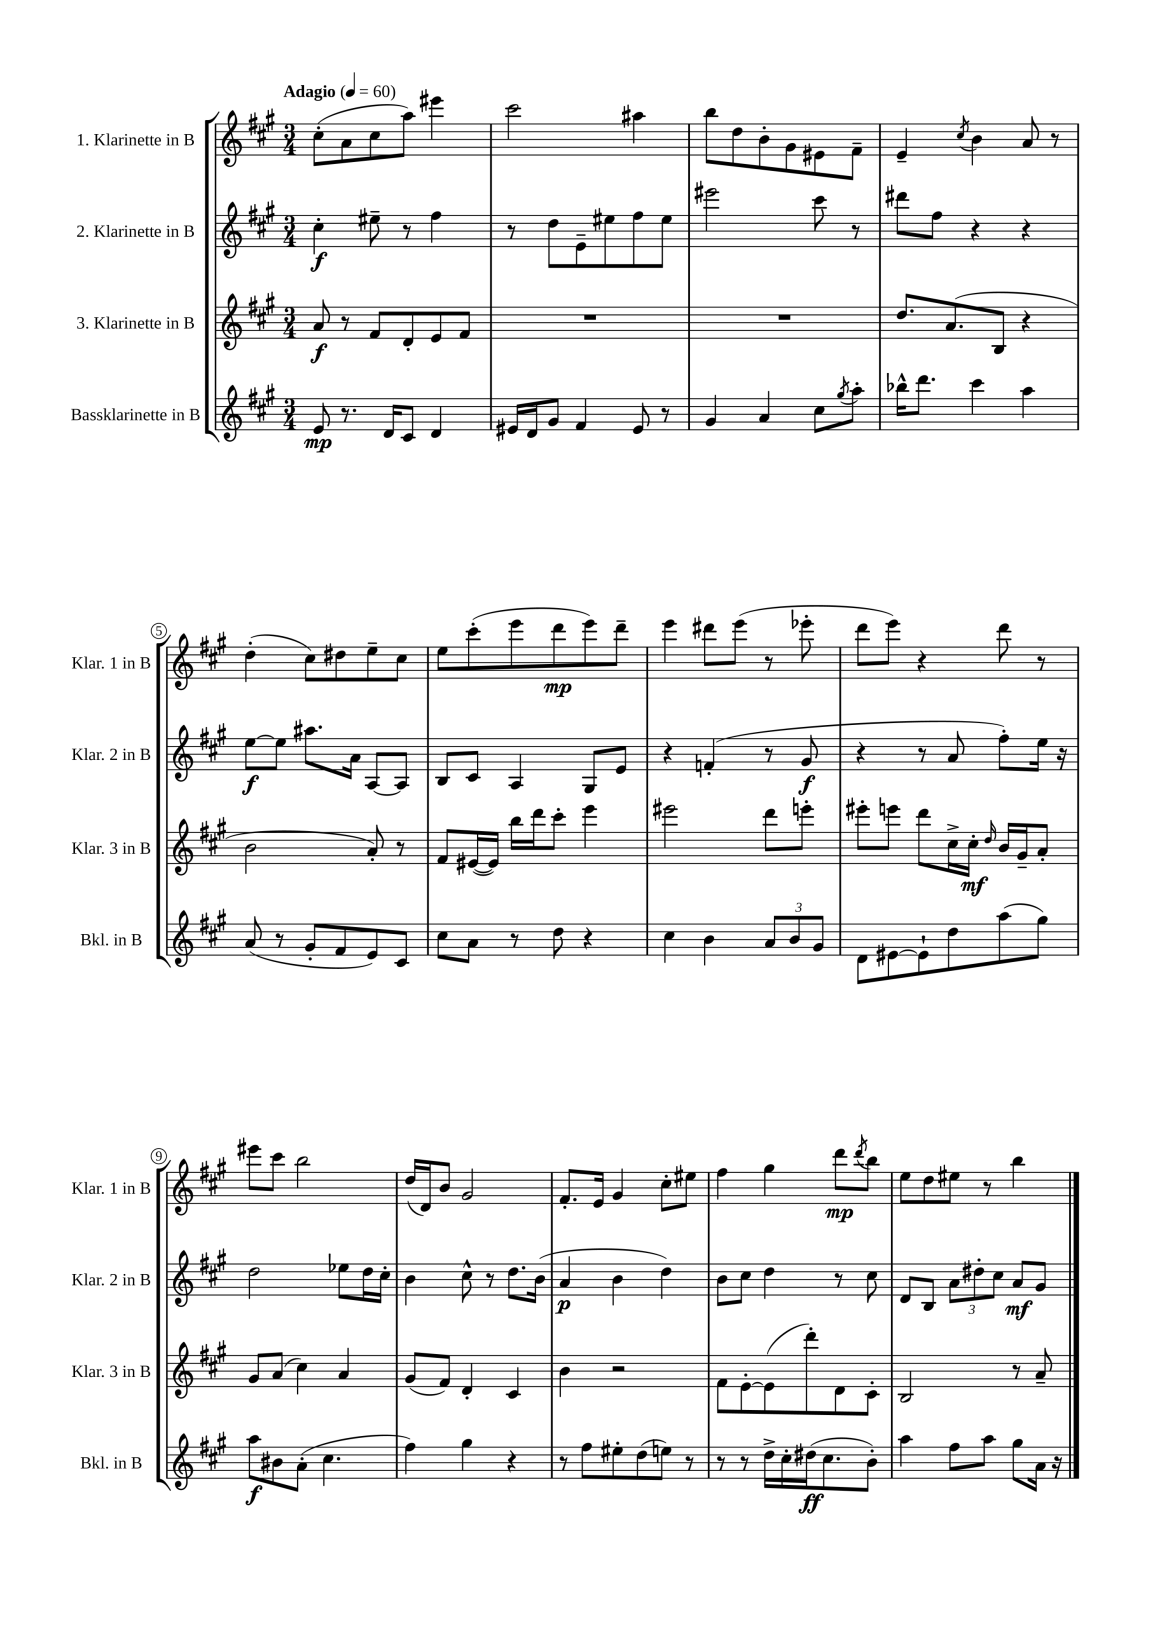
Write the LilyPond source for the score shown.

<<
\new StaffGroup <<
\new Staff = "s0" \with { instrumentName = "1. Klarinette in B" shortInstrumentName = "Klar. 1 in B" } {
    \clef treble \key a \major \numericTimeSignature \time 3/4 \tempo "Adagio" 4 = 60
    cis''8-.( a'8 cis''8 a''8) eis'''4 |
    cis'''2 ais''4 |
    b''8 d''8 b'8-. gis'8 eis'8 fis'8-- |
    e'4-- \acciaccatura { cis''8 } b'4 a'8 r8 |
    d''4-.( cis''8) dis''8 e''8-- cis''8 |
    e''8 cis'''8-.( e'''8 d'''8\mp e'''8) d'''8-- |
    e'''4 dis'''8 e'''8( r8 ees'''8-. |
    d'''8 e'''8) r4 d'''8 r8 |
    eis'''8 cis'''8 b''2 |
    d''16( d'16) b'8 gis'2 |
    fis'8.-. e'16 gis'4 cis''8-. eis''8 |
    fis''4 gis''4 d'''8\mp \acciaccatura { d'''8 } b''8 |
    e''8 d''8 eis''8 r8 b''4 \bar "|." |
}
\new Staff = "s1" \with { instrumentName = "2. Klarinette in B" shortInstrumentName = "Klar. 2 in B" } {
    \clef treble \key a \major \numericTimeSignature \time 3/4
    cis''4-.\f eis''8-- r8 fis''4 |
    r8 d''8 e'8-- eis''8 fis''8 eis''8 |
    eis'''2 cis'''8 r8 |
    dis'''8 fis''8 r4 r4 |
    e''8~\f e''8 ais''8. a'16 a8~ a8 |
    b8 cis'8 a4 gis8 e'8 |
    r4 f'4-.( r8 gis'8\f |
    r4 r8 a'8 fis''8-.) e''16 r16 |
    d''2 ees''8 d''16 cis''16-. |
    b'4 cis''8-^ r8 d''8. b'16( |
    a'4\p b'4 d''4) |
    b'8 cis''8 d''4 r8 cis''8 |
    d'8 b8 \tuplet 3/2 { a'8 dis''8-. cis''8 } a'8\mf gis'8 \bar "|." |
}
\new Staff = "s2" \with { instrumentName = "3. Klarinette in B" shortInstrumentName = "Klar. 3 in B" } {
    \clef treble \key a \major \numericTimeSignature \time 3/4
    a'8\f r8 fis'8 d'8-. e'8 fis'8 |
    R2. |
    R2. |
    d''8. a'8.( b8 r4 |
    b'2 a'8-.) r8 |
    fis'8 eis'16~( eis'16) b''16 d'''16 cis'''8-. e'''4 |
    eis'''2 d'''8 e'''8-. |
    eis'''8-. e'''8 d'''8 cis''16-> cis''16-.\mf \grace { d''16 } b'16 gis'16-- a'8-. |
    gis'8 a'8( cis''4) a'4 |
    gis'8( fis'8) d'4-. cis'4 |
    b'4 r2 |
    fis'8 e'8~-. e'8( d'''8-.) d'8 cis'8-. |
    b2 r8 a'8-- \bar "|." |
}
\new Staff = "s3" \with { instrumentName = "Bassklarinette in B" shortInstrumentName = "Bkl. in B" } {
    \clef treble \key a \major \numericTimeSignature \time 3/4
    e'8\mp r8. d'16 cis'8 d'4 |
    eis'16 d'16 gis'8 fis'4 eis'8 r8 |
    gis'4 a'4 cis''8 \acciaccatura { gis''8 } a''8-. |
    bes''16-^ d'''8. cis'''4 a''4 |
    a'8( r8 gis'8-. fis'8 e'8) cis'8 |
    cis''8 a'8 r8 d''8 r4 |
    cis''4 b'4 \tuplet 3/2 { a'8 b'8 gis'8 } |
    d'8 eis'8~ eis'8-! d''8 a''8( gis''8) |
    a''8\f bis'8 a'8-.( cis''4. |
    fis''4) gis''4 r4 |
    r8 fis''8 eis''8-. d''8( e''8) r8 |
    r8 r8 d''16-> cis''16-. dis''16\ff( cis''8. b'8-.) |
    a''4 fis''8 a''8 gis''8 a'16 r16 \bar "|." |
}
>>
>>
\layout { \context { \Score \override BarNumber.stencil = #(make-stencil-circler 0.1 0.3 ly:text-interface::print) } }
